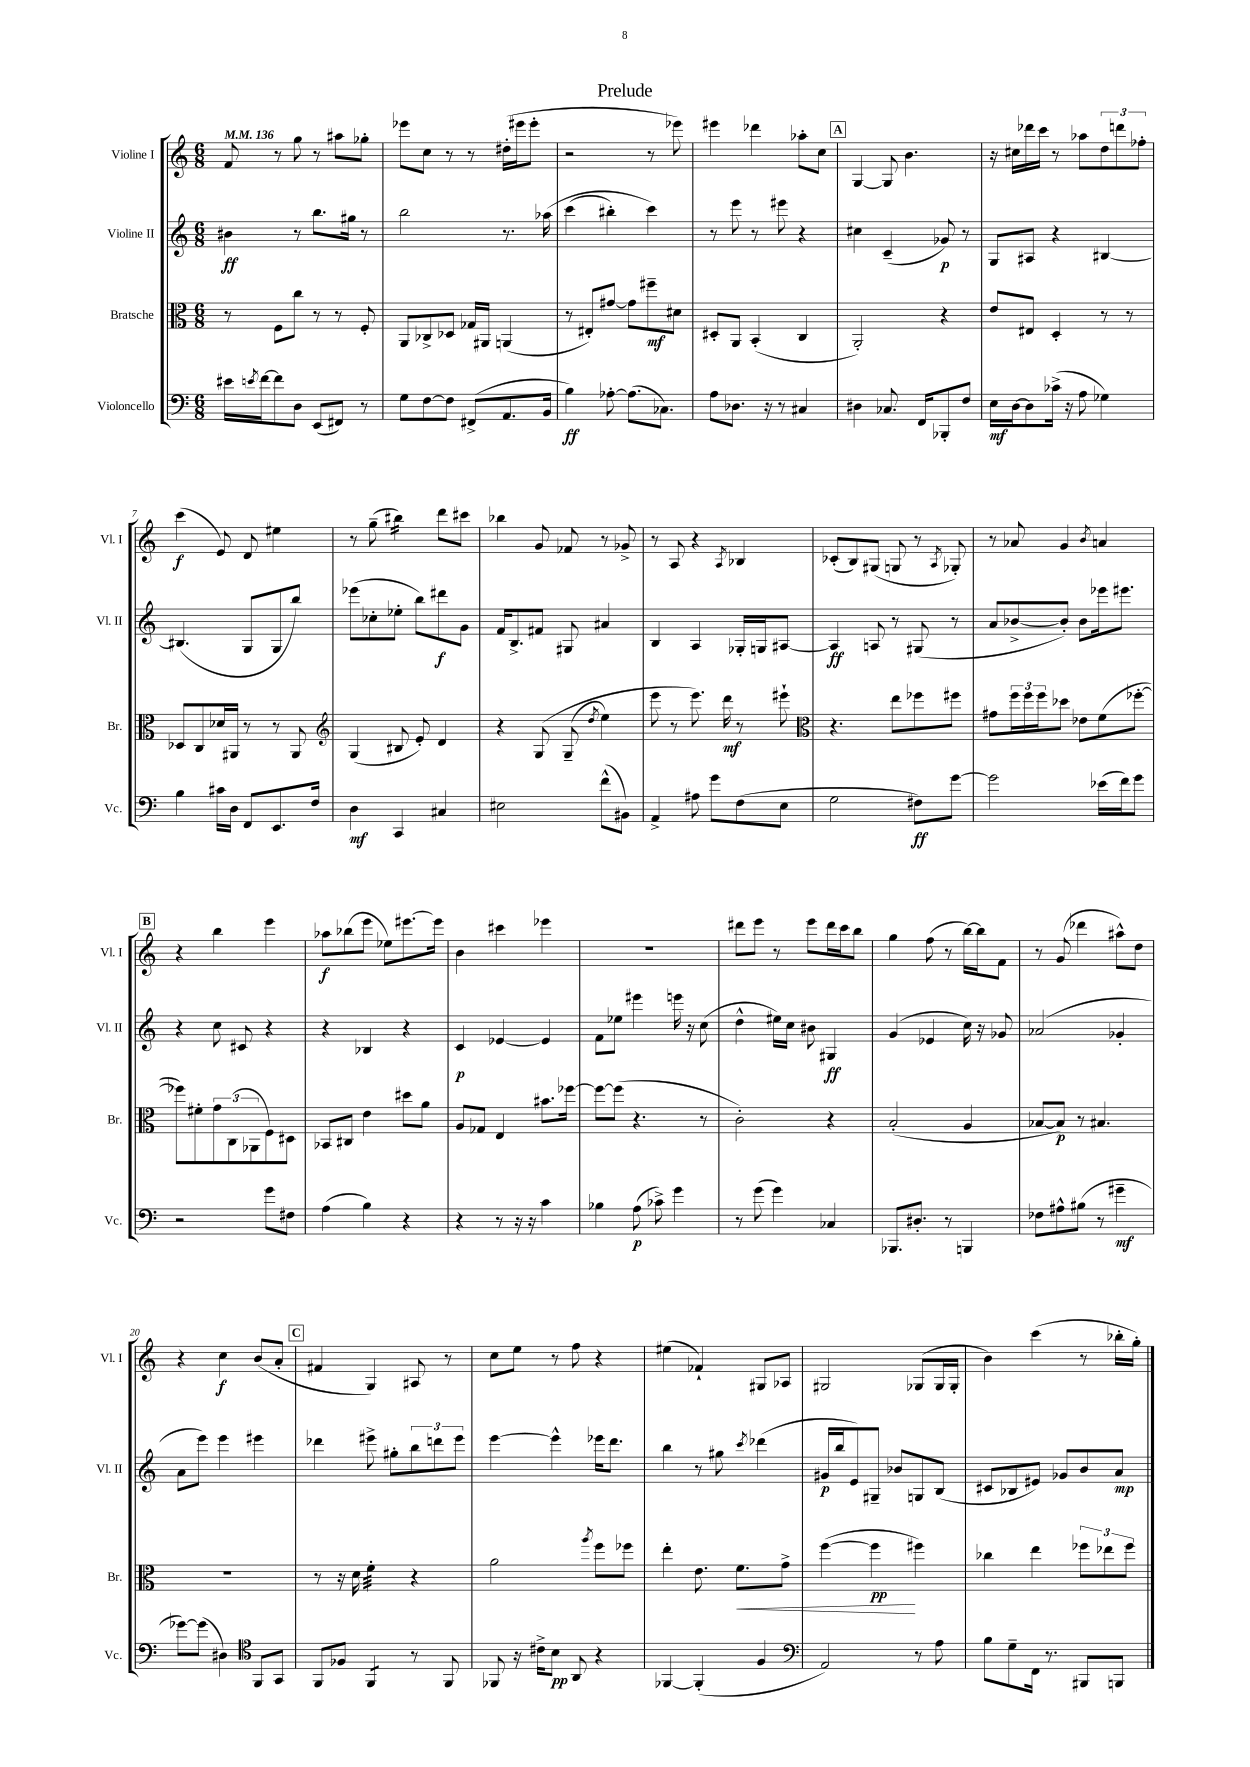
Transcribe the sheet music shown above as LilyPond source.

\header { title = "Prelude" }
<<
\new StaffGroup <<
\new Staff = "s0" \with { instrumentName = "Violine I" shortInstrumentName = "Vl. I" } {
    \clef treble \key c \major \numericTimeSignature \time 6/8 \tempo 4 = 136
    f'8 r8 g''8 r8 ais''8 ges''8-. |
    ees'''8 c''8 r8 r8 dis''16-.( eis'''16 eis'''8-. |
    r2 r8 ees'''8) |
    eis'''4 des'''4 aes''8-. c''8 |
    \mark \markup { \box "A" } g4~ g8 b'4. |
    r16 cis''16 des'''16 c'''16 r8 aes''8 \tuplet 3/2 { d''8 d'''8 fes''8-. } |
    c'''4\f( e'8) d'8 eis''4 |
    r8 g''8--( bis''4:16) d'''8 cis'''8 |
    bes''4 g'8 fes'8 r8 ges'8-> |
    r8 a8 r4 \acciaccatura { a8 } bes4 |
    ces'8-.( b8) gis8( g8 r8 \acciaccatura { a8 } ges8-.) |
    r8 aes'8 g'4 \acciaccatura { b'8 } a'4 |
    \mark \markup { \box "B" } r4 b''4 e'''4 |
    aes''8\f bes''8( e'''8 ees''8) eis'''8.~ eis'''16 |
    b'4 cis'''4 ees'''4 |
    R2. |
    dis'''8 e'''8 r8 e'''8 dis'''16 c'''16 b''8 |
    g''4 f''8( r8 b''16~) b''16 f'8 |
    r8 g'8( des'''4 ais''8-^) d''8 |
    r4 c''4\f b'8( a'8-. |
    \mark \markup { \box "C" } fis'4 g4) ais8 r8 |
    c''8 e''8 r8 f''8 r4 |
    eis''4( fes'4-!) gis8 aes8 |
    gis2 ges8( ges16 ges16-. |
    b'4) c'''4( r8 bes''16-. g''16-.) \bar "|." |
}
\new Staff = "s1" \with { instrumentName = "Violine II" shortInstrumentName = "Vl. II" } {
    \clef treble \key c \major \numericTimeSignature \time 6/8
    bis'4\ff r8 b''8. gis''16 r8 |
    b''2 r8. aes''16\( |
    c'''4( bis''4-.) c'''4\) |
    r8 e'''8 r8 eis'''8 r4 |
    \mark \markup { \box "A" } cis''4 c'4--( ges'8\p) r8 |
    g8 ais8 r4 bis4~ |
    bis4.( g8 g8 b''8) |
    ees'''8( ces''8-. ees''8-. b''8) dis'''8\f g'8 |
    f'16 b8.-> fis'8 gis8 ais'4 |
    b4 a4 ges16-. g16 ais8~ |
    ais4\ff a8 r8 gis8( r8 |
    a'8 bes'8~-> bes'8-.) bes'8 ees'''16 eis'''8. |
    \mark \markup { \box "B" } r4 c''8 cis'8 r4 |
    r4 bes4 r4 |
    c'4\p ees'4~ ees'4 |
    f'8 ees''8 eis'''4 e'''16 r16 c''8( |
    d''4-^ eis''16) c''16 bis'8 gis4\ff |
    g'4( ees'4 c''16) r16 ges'8 |
    aes'2( ges'4-. |
    a'8 e'''8) e'''4 eis'''4 |
    \mark \markup { \box "C" } des'''4 eis'''8-> gis''8-. \tuplet 3/2 { b''8 d'''8 eis'''8 } |
    e'''4~ e'''4-^ ees'''16 d'''8. |
    b''4 r8 gis''8 \acciaccatura { c'''8 } des'''4( |
    gis'16\p b''16 e'8) gis8-- bes'8 g8 b8( |
    cis'8 bes8 eis'8) ges'8 b'8 a'8\mp \bar "|." |
}
\new Staff = "s2" \with { instrumentName = "Bratsche" shortInstrumentName = "Br." } {
    \clef alto \key c \major \numericTimeSignature \time 6/8
    r8 f8 c''8 r8 r8 f8-. |
    a,8 ces8-> des8 ges16 ais,16 a,4( |
    r8 eis8-.) gis'8~ gis'8 fis''8--\mf dis'8 |
    dis8-. a,8 b,4-.( c4 |
    \mark \markup { \box "A" } a,2-.) r4 |
    e'8 eis8 d4-. r8 r8 |
    des8 c8 des'16 ais,16 r8 r8 ais,8 |
    \clef treble g4( bis8 e'8-.) d'4 |
    r4 g8\( g8--( \acciaccatura { d''8 } e''4) |
    e'''8 r8 e'''8.\) d'''16\mf r8 eis'''8-! |
    \clef alto r4. e''8 fes''8 fis''8 |
    gis'8 \tuplet 3/2 { f''16 f''16 f''16 } des''8 ees'8 f'8( fes''8~-. |
    \mark \markup { \box "B" } fes''8) fis'8-. \tuplet 3/2 { g'8 c8( aes,8 } f8) dis8 |
    bes,8 cis8 e'4 dis''8 a'8 |
    a8 ges8 e4 bis'8. fes''16~ |
    fes''8~ fes''8( r4. r8 |
    c'2-.) r4 |
    b2-.( a4 |
    bes8~ bes8\p) r8 bis4. |
    R2. |
    \mark \markup { \box "C" } r8 r16 d'16 f'4:32-. r4 |
    a'2 \acciaccatura { a''8 } f''8 fes''8 |
    e''4-. e'8. f'8.\< g'8-> |
    f''4~( f''4\pp\! fis''4) |
    ces''4 e''4 \tuplet 3/2 { fes''8 ees''8 fes''8 } \bar "|." |
}
\new Staff = "s3" \with { instrumentName = "Violoncello" shortInstrumentName = "Vc." } {
    \clef bass \key c \major \numericTimeSignature \time 6/8
    eis'16 \acciaccatura { e'8 } f'16~ f'8 d8 e,8( fis,8) r8 |
    g8 f8~ f8 fis,8->( a,8. b,16 |
    b4\ff) aes8~-. aes8.( ces8.) |
    a8 des8. r16 r8 cis4 |
    \mark \markup { \box "A" } dis4 ces8. f,16 bes,,8-. f8 |
    e16\mf d16~ d8 ces'16->( r16 a8 ges4) |
    b4 cis'16 d16 f,8 e,8. f16 |
    d4\mf c,4 cis4 |
    eis2 f'8-^( bis,8) |
    a,4-> ais8 g'8 f8( e8 |
    g2 fis8\ff) g'8~ |
    g'2 ees'16( f'16) g'8 |
    \mark \markup { \box "B" } r2 g'8 fis8 |
    a4( b4) r4 |
    r4 r8 r16 r16 c'4 |
    bes4 a8\p( ces'8->) g'4 |
    r8 g'8( g'4) ces4 |
    bes,,8. dis8.-. r8 b,,4 |
    fes8 ais8-^ bis8( r8 gis'4--\mf |
    ges'8~) ges'8( dis4) \clef tenor f,8 g,8 |
    \mark \markup { \box "C" } f,8 fes8 f,4:8 r8 f,8 |
    fes,8 r16 cis'16-> b8\pp a,8 r4 |
    fes,4~ fes,4-.( f4 |
    \clef bass a,2) r8 a8 |
    b8 g8-- f,16 r8. bis,,8 b,,8 \bar "|." |
}
>>
>>
